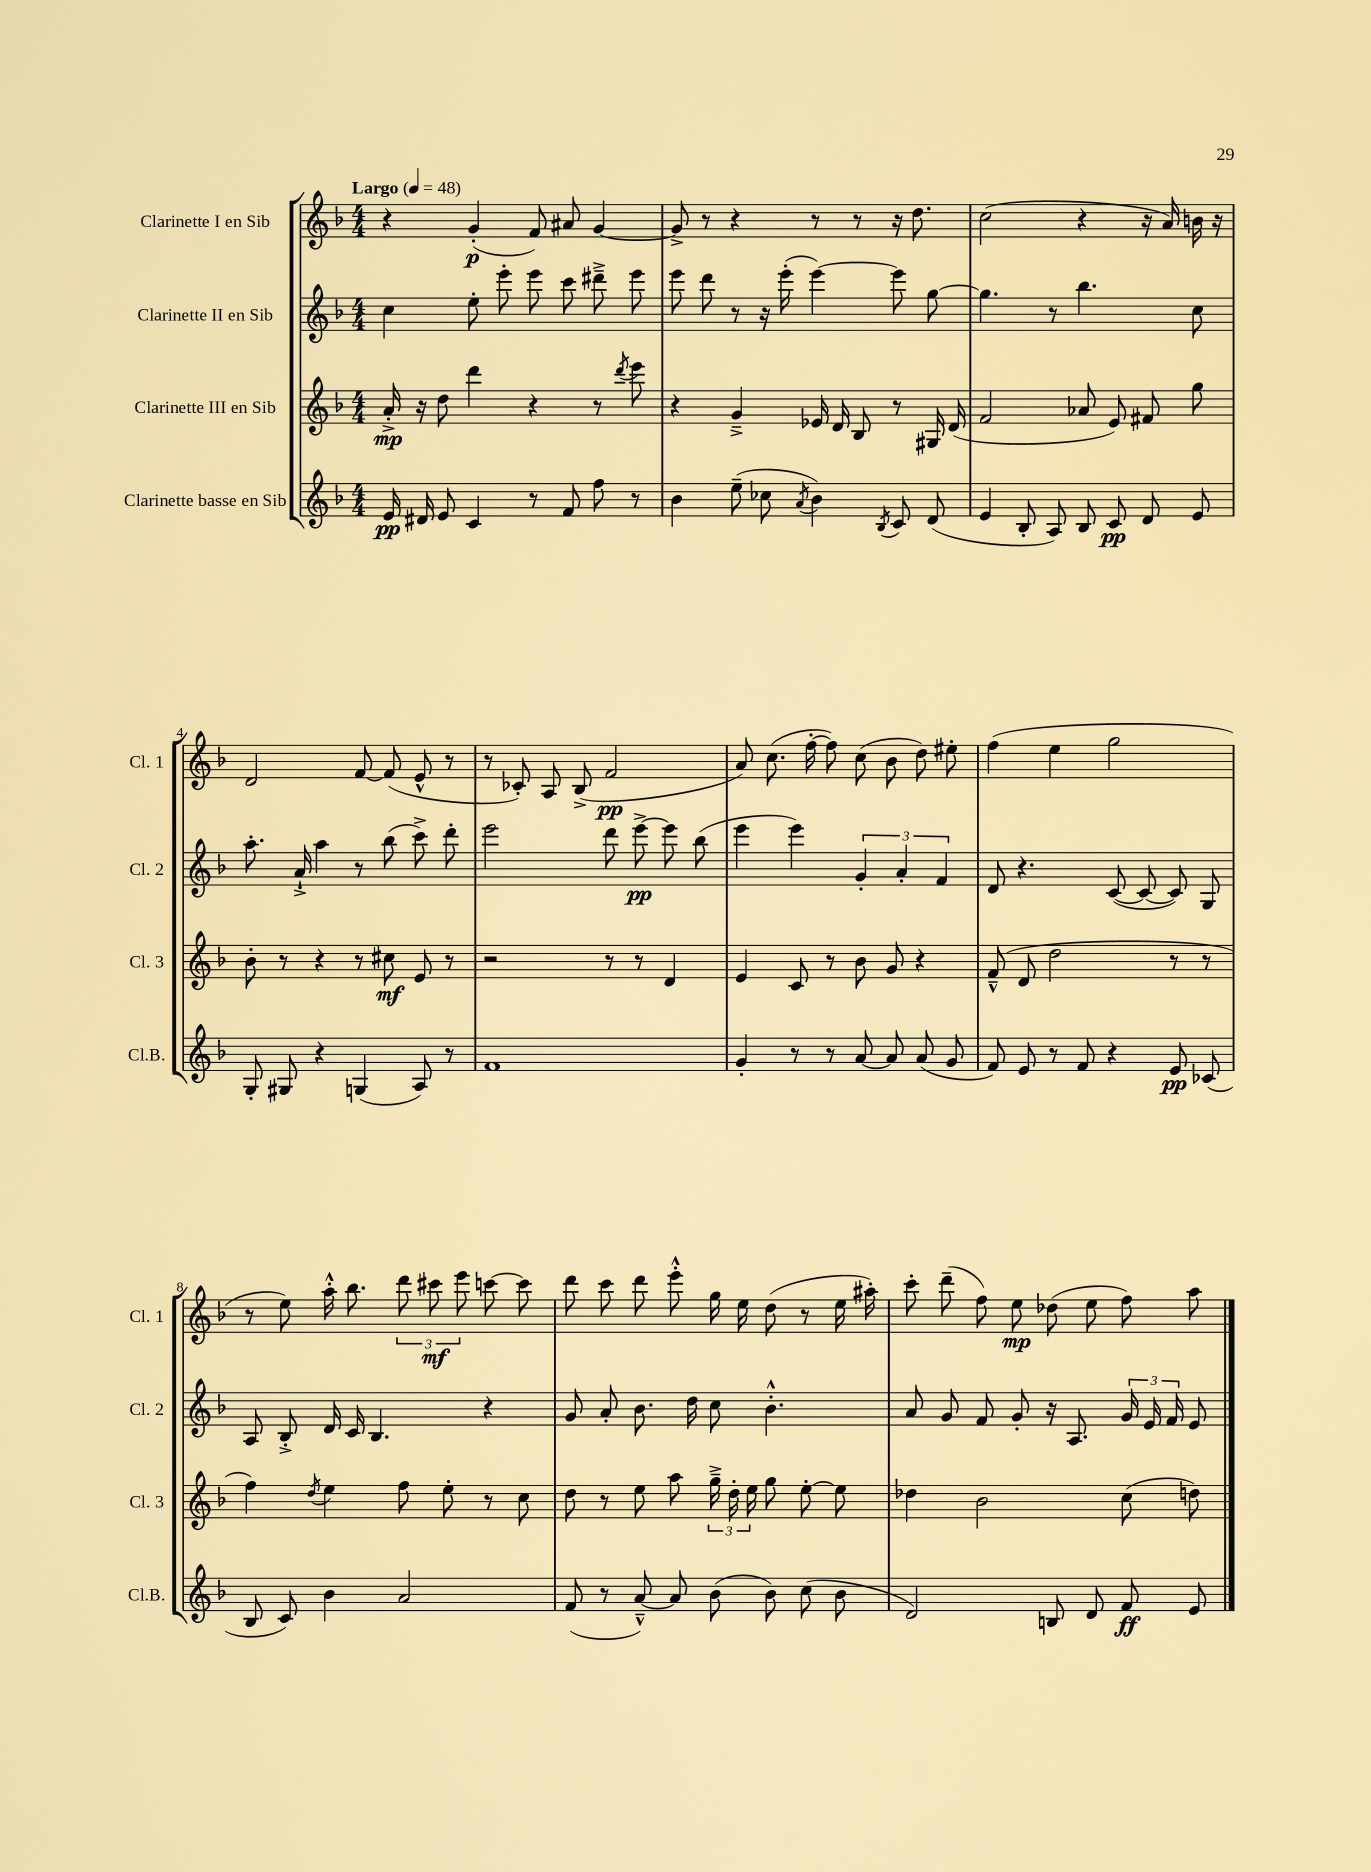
<<
\new StaffGroup <<
\new Staff = "s0" \with { instrumentName = "Clarinette I en Sib" shortInstrumentName = "Cl. 1" } {
    \clef treble \key f \major \numericTimeSignature \time 4/4 \tempo "Largo" 4 = 48
    \autoBeamOff r4 g'4-.\p( f'8) ais'8 g'4~ |
    g'8-> r8 r4 r8 r8 r16 d''8. |
    c''2( r4 r16 a'16) b'16 r16 |
    d'2 f'8~ f'8( e'8-^ r8 |
    r8 ces'8-.) a8 bes8->( f'2\pp |
    a'8) c''8.( f''16~-. f''8) c''8( bes'8 d''8) eis''8-. |
    f''4( e''4 g''2 |
    r8 e''8) a''16-.-^ bes''8. \tuplet 3/2 { d'''8 cis'''8\mf e'''8 } c'''8~ c'''8 |
    d'''8 c'''8 d'''8 e'''8-.-^ g''16 e''16 d''8( r8 e''16 ais''16-.) |
    c'''8-. d'''8--( f''8) e''8\mp des''8( e''8 f''8) a''8 \bar "|." |
}
\new Staff = "s1" \with { instrumentName = "Clarinette II en Sib" shortInstrumentName = "Cl. 2" } {
    \clef treble \key f \major \numericTimeSignature \time 4/4
    \autoBeamOff c''4 e''8-. e'''8-. e'''8 c'''8 dis'''8---> e'''8 |
    e'''8 d'''8 r8 r16 e'''16-.( e'''4~) e'''8 g''8~ |
    g''4. r8 bes''4. c''8 |
    a''8.-. a'16-!-> a''4 r8 bes''8( c'''8->) d'''8-. |
    e'''2 d'''8 e'''8~->\pp e'''8 bes''8( |
    e'''4 e'''4) \tuplet 3/2 { g'4-. a'4-. f'4 } |
    d'8 r4. c'8~( c'8~ c'8) g8 |
    a8 bes8-.-> d'16 c'16 bes4. r4 |
    g'8 a'8-. bes'8. d''16 c''8 bes'4.-.-^ |
    a'8 g'8 f'8 g'8-. r16 a8. \tuplet 3/2 { g'16 e'16 f'16 } e'8 \bar "|." |
}
\new Staff = "s2" \with { instrumentName = "Clarinette III en Sib" shortInstrumentName = "Cl. 3" } {
    \clef treble \key f \major \numericTimeSignature \time 4/4
    \autoBeamOff a'16-.->\mp r16 d''8 d'''4 r4 r8 \acciaccatura { d'''8 } e'''8 |
    r4 g'4---> ees'16 d'16 bes8 r8 gis16 d'16( |
    f'2 aes'8 e'8) fis'8 g''8 |
    bes'8-. r8 r4 r8 cis''8\mf e'8 r8 |
    r2 r8 r8 d'4 |
    e'4 c'8 r8 bes'8 g'8 r4 |
    f'8---^( d'8 d''2 r8 r8 |
    f''4) \acciaccatura { d''8 } e''4 f''8 e''8-. r8 c''8 |
    d''8 r8 e''8 a''8 \tuplet 3/2 { g''16---> d''16-. e''16 } g''8 e''8~-. e''8 |
    des''4 bes'2 c''8( d''8) \bar "|." |
}
\new Staff = "s3" \with { instrumentName = "Clarinette basse en Sib" shortInstrumentName = "Cl.B." } {
    \clef treble \key f \major \numericTimeSignature \time 4/4
    \autoBeamOff e'16\pp dis'16 e'8 c'4 r8 f'8 f''8 r8 |
    bes'4 e''8--( ces''8 \acciaccatura { a'8 } bes'4) \acciaccatura { bes8 } c'8 d'8( |
    e'4 bes8-. a8) bes8 c'8\pp d'8 e'8 |
    g8-. gis8 r4 g4( a8) r8 |
    f'1 |
    g'4-. r8 r8 a'8~ a'8 a'8( g'8 |
    f'8) e'8 r8 f'8 r4 e'8\pp ces'8( |
    bes8 c'8) bes'4 a'2 |
    f'8( r8 a'8~---^) a'8 bes'8( bes'8) c''8( bes'8 |
    d'2) b8 d'8 f'8\ff e'8 \bar "|." |
}
>>
>>
